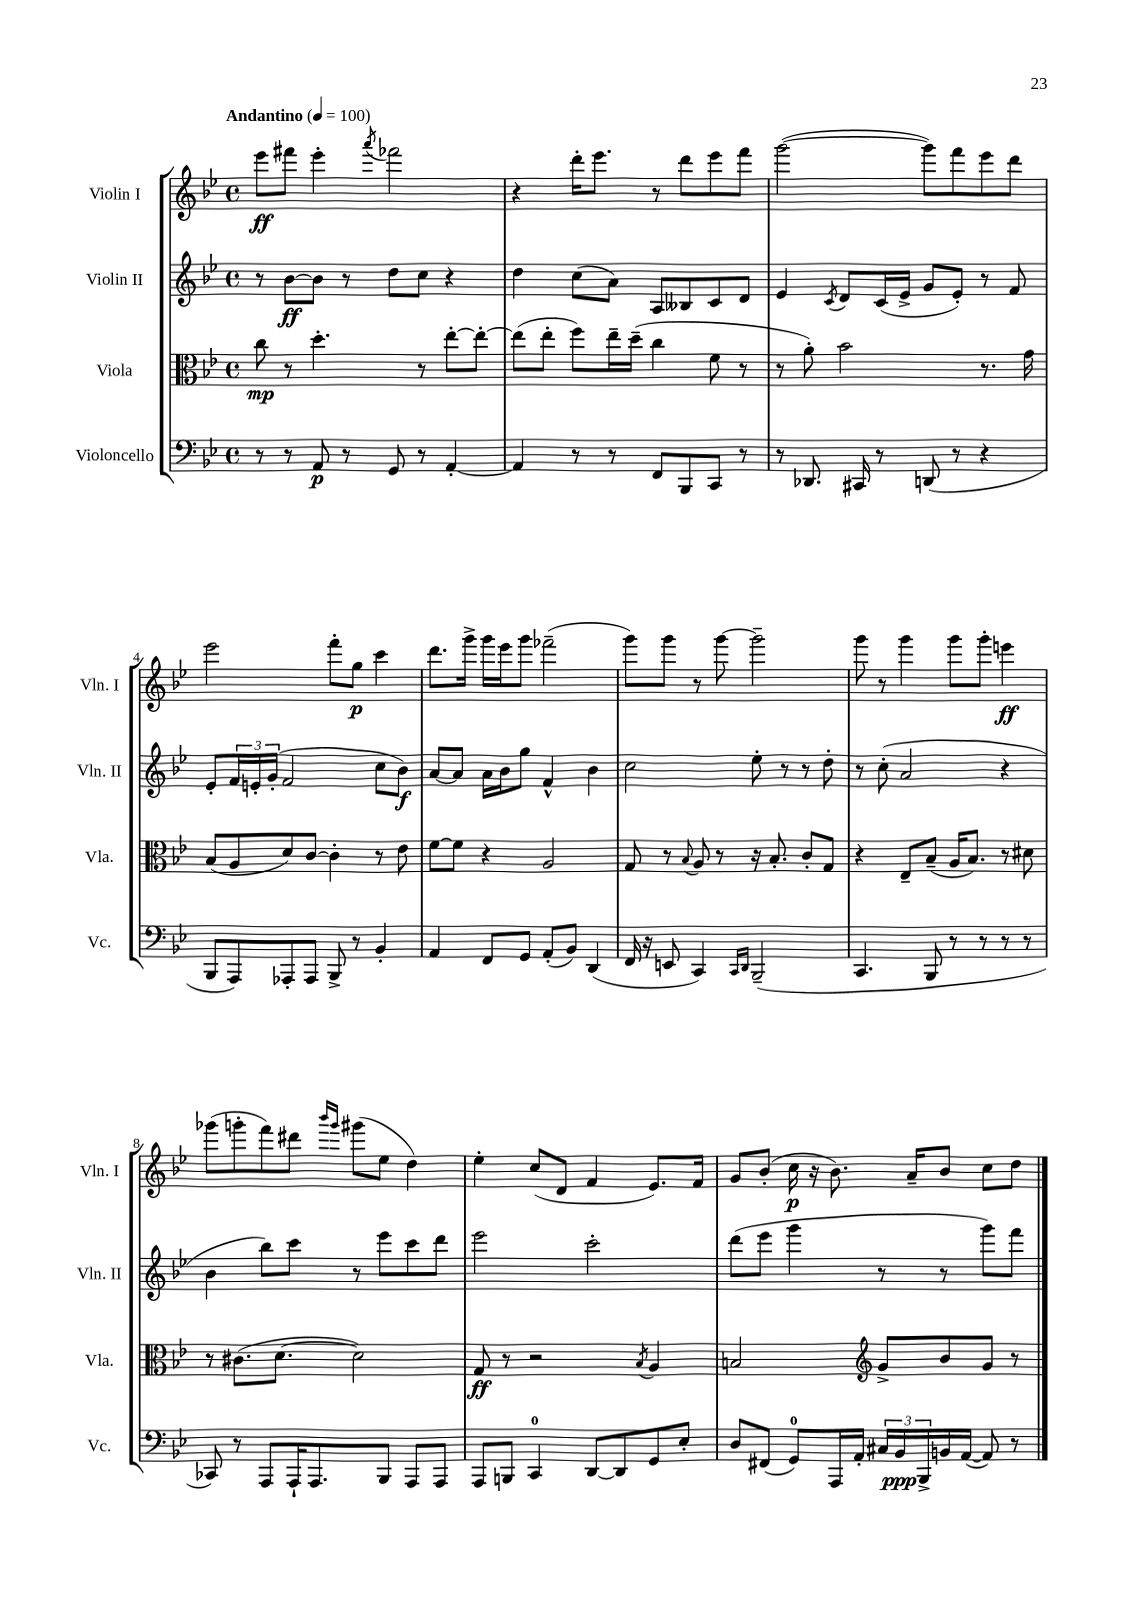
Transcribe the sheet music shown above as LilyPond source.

<<
\new StaffGroup <<
\new Staff = "s0" \with { instrumentName = "Violin I" shortInstrumentName = "Vln. I" } {
    \clef treble \key bes \major \defaultTimeSignature \time 4/4 \tempo "Andantino" 4 = 100
    ees'''8\ff fis'''8 ees'''4-. \acciaccatura { a'''8 } fes'''2 |
    r4 d'''16-. ees'''8. r8 d'''8 ees'''8 f'''8 |
    g'''2~( g'''8) f'''8 ees'''8 d'''8 |
    ees'''2 f'''8-. g''8\p c'''4 |
    d'''8. g'''16-> g'''16 ees'''16 g'''8 fes'''2--( |
    g'''8) g'''8 r8 g'''8~ g'''2-- |
    g'''8 r8 g'''4 g'''8 g'''8-. e'''4\ff |
    ges'''8( g'''8-. f'''8) dis'''8 \grace { bes'''16 g'''16 } gis'''8( ees''8 d''4) |
    ees''4-. c''8( d'8 f'4 ees'8.) f'16 |
    g'8 bes'8-.( c''16\p r16 bes'8.) a'16-- bes'8 c''8 d''8 \bar "|." |
}
\new Staff = "s1" \with { instrumentName = "Violin II" shortInstrumentName = "Vln. II" } {
    \clef treble \key bes \major \defaultTimeSignature \time 4/4
    r8 bes'8~\ff bes'8 r8 d''8 c''8 r4 |
    d''4 c''8( a'8) a8 beses8 c'8 d'8 |
    ees'4 \acciaccatura { c'8 } d'8 c'16( ees'16-> g'8 ees'8-.) r8 f'8 |
    ees'8-. \tuplet 3/2 { f'16 e'16-. g'16-.( } f'2 c''8 bes'8\f) |
    a'8~ a'8 a'16 bes'16 g''8 f'4-^ bes'4 |
    c''2 ees''8-. r8 r8 d''8-. |
    r8 c''8-.( a'2 r4 |
    bes'4 bes''8) c'''8 r8 ees'''8 c'''8 d'''8 |
    ees'''2 c'''2-. |
    d'''8( ees'''8 g'''4 r8 r8 g'''8) f'''8 \bar "|." |
}
\new Staff = "s2" \with { instrumentName = "Viola" shortInstrumentName = "Vla." } {
    \clef alto \key bes \major \defaultTimeSignature \time 4/4
    c''8\mp r8 d''4.-. r8 ees''8~-. ees''8~-. |
    ees''8( ees''8-. f''8) ees''16-- d''16--( c''4 f'8 r8 |
    r8 a'8-.) bes'2 r8. g'16 |
    bes8( a8 d'8) c'8~ c'4-. r8 ees'8 |
    f'8~ f'8 r4 a2 |
    g8 r8 \appoggiatura { bes8 } a8 r8 r16 bes8.-. c'8-. g8 |
    r4 ees8-- bes8--( a16 bes8.) r8 dis'8 |
    r8 cis'8.( d'8.~ d'2) |
    g8\ff r8 r2 \acciaccatura { bes8 } a4 |
    b2 \clef treble g'8-> bes'8 g'8 r8 \bar "|." |
}
\new Staff = "s3" \with { instrumentName = "Violoncello" shortInstrumentName = "Vc." } {
    \clef bass \key bes \major \defaultTimeSignature \time 4/4
    r8 r8 a,8\p r8 g,8 r8 a,4~-. |
    a,4 r8 r8 f,8 bes,,8 c,8 r8 |
    r8 des,8. cis,16 r8 d,8( r8 r4 |
    bes,,8 a,,8) aes,,8-. aes,,8 bes,,8-> r8 bes,4-. |
    a,4 f,8 g,8 a,8-.( bes,8) d,4( |
    f,16 r16 e,8 c,4) \grace { c,16 d,16 } bes,,2--( |
    c,4. bes,,8 r8 r8 r8 r8 |
    ces,8) r8 a,,8 a,,16-! a,,8. bes,,8 a,,8 a,,8 |
    a,,8 b,,8 c,4-0 d,8~ d,8 g,8 ees8-. |
    d8 fis,8( g,8-0) a,,16 a,16-. \tuplet 3/2 { cis16 bes,16\ppp bes,,16-> } b,16 a,16~( a,8) r8 \bar "|." |
}
>>
>>
